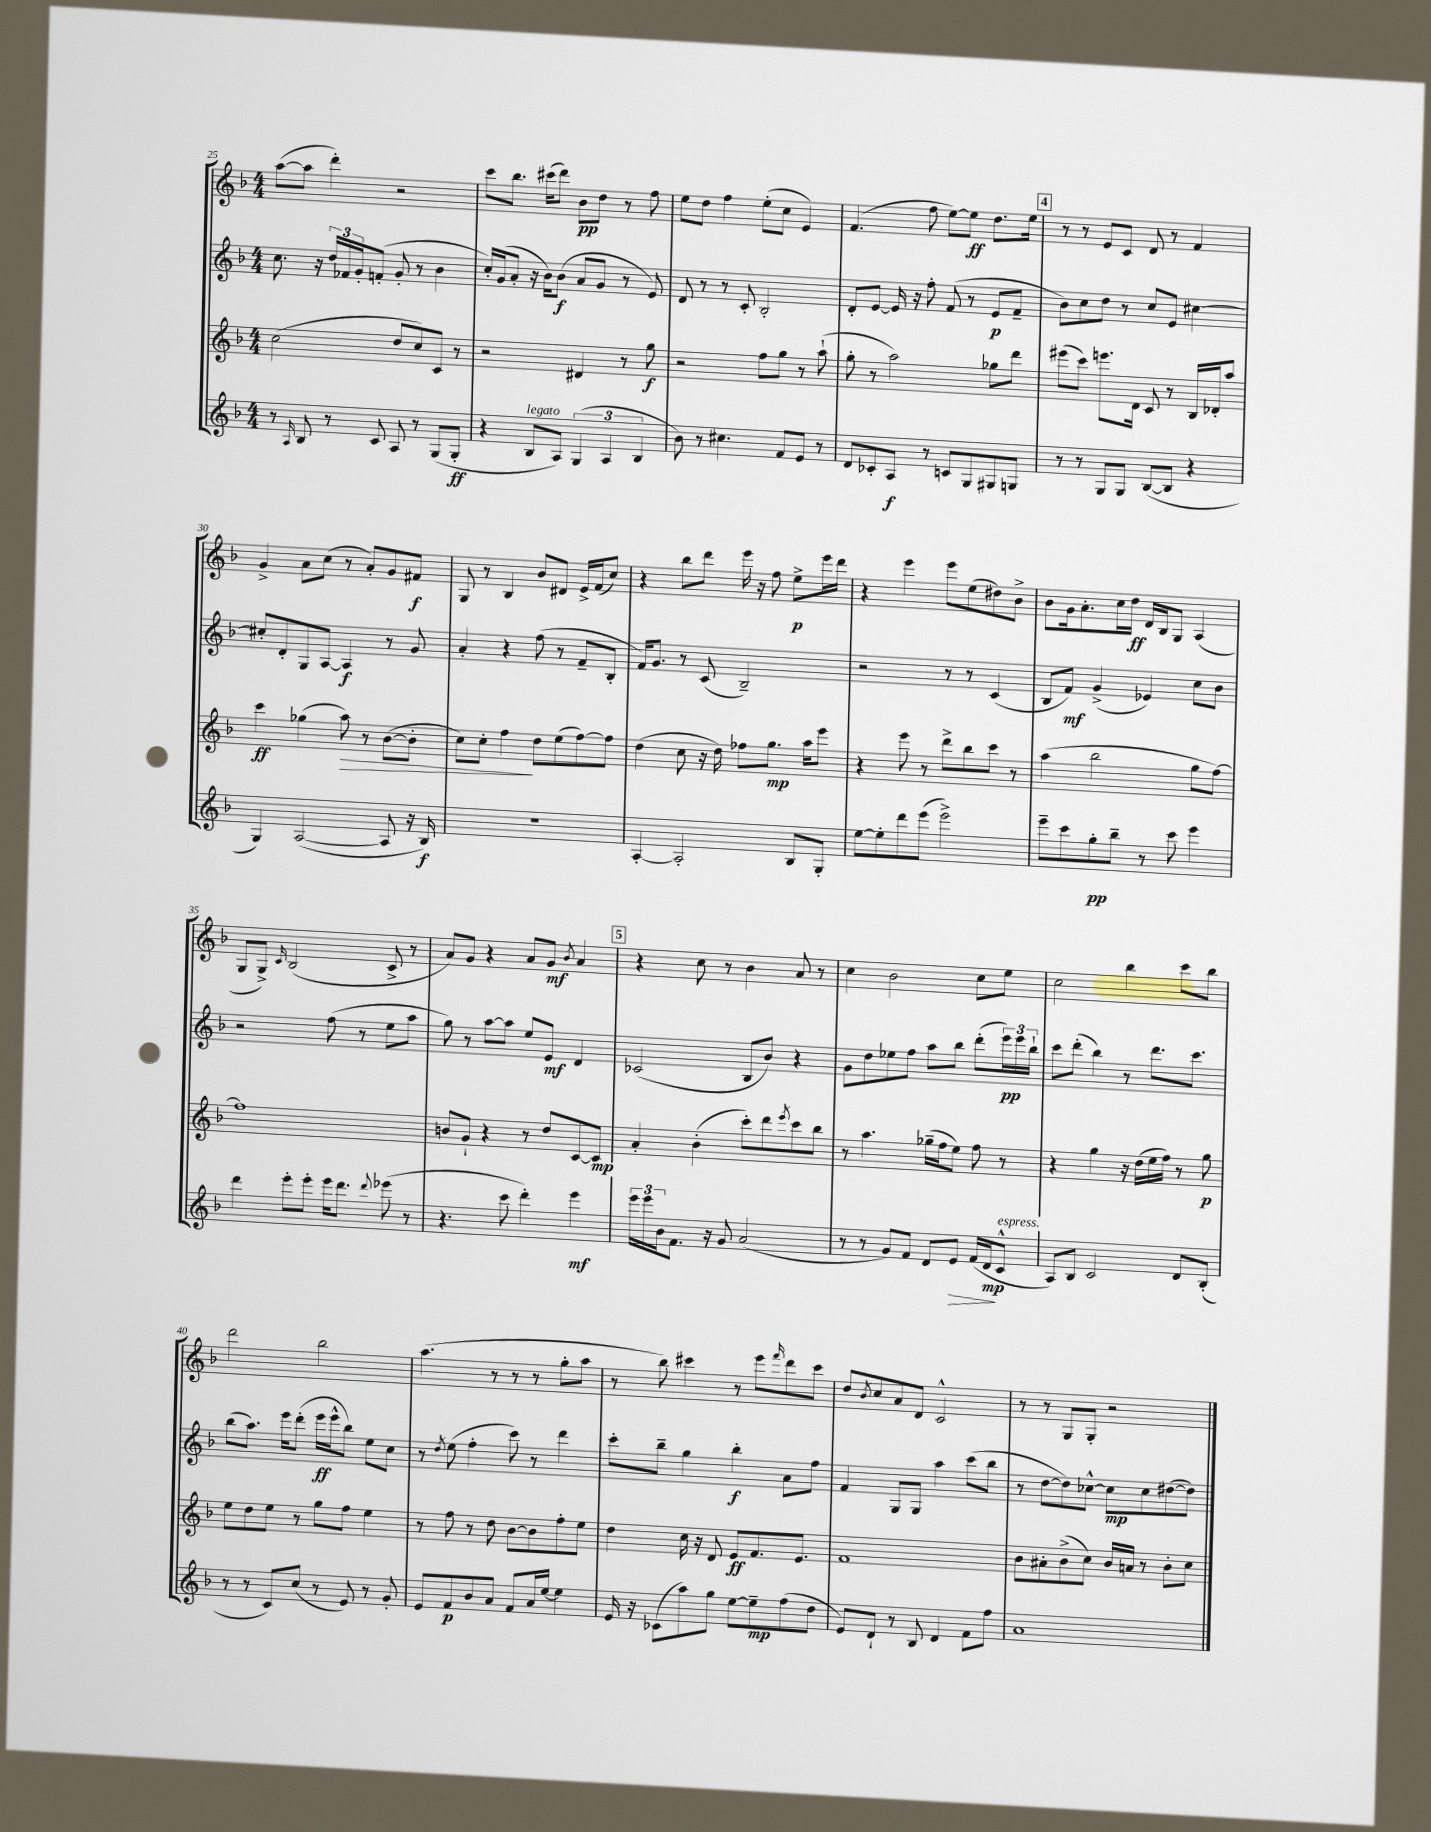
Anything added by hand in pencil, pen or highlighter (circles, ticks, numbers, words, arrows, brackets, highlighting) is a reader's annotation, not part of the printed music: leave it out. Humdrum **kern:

**kern	**kern	**kern	**kern
*staff4	*staff3	*staff2	*staff1
*clefG2	*clefG2	*clefG2	*clefG2
*k[b-]	*k[b-]	*k[b-]	*k[b-]
*M4/4	*M4/4	*M4/4	*M4/4
8r	(2cc\	8.cc\	([8aa\L
16qqA/	.	.	.
8B-/	.	.	8aa\]J
.	.	16r	.
8r	.	24dd/LL	4ddd'\)
.	.	24f-/	.
.	.	24g'/J	.
8c/	.	(8f'/J	.
8A/	8dd/L	8g'/	2r
8r	8cc/)	8r	.
(8G/L	8c/J	4b-\	.
8G'/J	8r	.	.
=	=	=	=
4r	2r	16cc'/LL)	8ccc\L
.	.	(16g/J	.
.	.	8a'/J	8.bb-\J
8B-/L	.	16r	.
.	.	16b-\LK)	(16ccc#\LK
8A/J)	.	(8b-\J	8ddd\J)
(6G/	4d#/	8a/L	8b-\L
.	.	8g/J	8dd\J
6A/	.	.	.
.	8r	8r	8r
6B-/	.	.	.
.	8gg\	8e/)	8ff\
=	=	=	=
8b-\)	2r	8d/	8ee\L
8r	.	8r	8dd\J
4.cc#\	.	8r	4ff\
.	.	8c'/	.
.	8ff\L	2B-'/	(8ee'\L
8f/L	8gg\J	.	8cc\J
8e/J	8r	.	4e/)
8r	(8aa`\	.	.
=	=	=	=
8d/L	8gg'\	8d'/L	(4.f/
8c-'/	8r	[8e/J	.
8A/J	2aa\)	16e/]	.
.	.	16r	.
8r	.	8ff'\	8ff\
8c/L	.	(8f/	[8ee\L)
8G/	.	8r	8ee\]J
8G#/	8gg-\L	8e/L	8.dd\L
8G/J	8ddd\J	8f~/J	.
.	.	.	16ee\Jk
=	=	=	=
8r	(8eee#\L	8b-\L)	8r
8r	8ccc\J)	8cc\	8r
8G/L	8.eee\L	8dd\J	8e/L
8G/J	.	8r	8c/J
.	16d\Jk	.	.
([8B-/L	8c/	8cc/L	8d/
8B-/]J	8r	8e/J	8r
4r	16B-/LL	[4cc#\	4f/
.	16d-'/J	.	.
.	8aa/J	.	.
=	=	=	=
4G/)	4ccc\	8cc#'/]L	4g^/
.	.	8d'/	.
([2A/	(4gg-\	8G/	8a\L
.	.	[8A/J	(8cc\J
.	8aa\)	4A/]	8r
.	8r	.	8a'/L)
8A/]	([8b-\L	8r	8g/
16r	8b-'\]J	8g/	8f#/J
16B-/)	.	.	.
=	=	=	=
1r	8cc\L)	4a'/	8G/
.	8cc'\J	.	8r
.	4ff\	4r	4B-/
.	8dd\L	(8ff\	8b-/L
.	(8ee\	8r	8d#/J
.	[8ff\)	8f~/L	16e^/LL
.	.	.	(16f/J
.	8ff\]J	8B-'/J	8cc/J)
=	=	=	=
[4A'/	(4dd\	16f/LK)	4r
.	.	8.g/J	.
2A'/]	8cc\	8r	8bb-\L
.	16r	(8c/	8ddd\J
.	16dd\)	.	.
.	8ff-\L	2B-~/)	16eee\
.	.	.	16r
.	8.gg\J	.	8ff\
8B-/L	.	.	8ee^\L
.	16aa\LK	.	.
8G'/J	8eee\J	.	16eee\L
.	.	.	16ddd\JJ
=	=	=	=
[8ee\L	4r	2r	4r
8ee'\]	.	.	.
8ddd\	8eee\	.	4eee\
(8eee\J	8r	.	.
2eee^\)	8ddd^\L	8r	8eee\L
.	8bb-\	8r	(8ee\
.	8ccc\J	(4c/	8dd#\)
.	8r	.	8b-^\J
=	=	=	=
8eee~\L	(4aa\	8B-/L	8b-\L
8ccc\	.	8f/J)	16g\k
.	.	.	8.a'\
8gg'\	2bb-\	(4g^/	.
8bb-~\J	.	.	16cc\L
.	.	.	16dd\JJ
8r	.	4e-/)	16d/LL
.	.	.	16B-/J
8ccc\	.	.	8G/J
4eee\	8gg\L	8cc\L	(4A/
.	[8ff\J)	8b-\J	.
=	=	=	=
4ddd\	1ff]	2r	8G/L
.	.	.	8G^/J)
.	.	.	16qqc/
8eee'\L	.	.	(2B-/
8eee'\J	.	.	.
16eee\LK	.	(8ff\	.
8.ddd\J	.	.	.
.	.	8r	.
8qqddd/	.	.	.
(8eee-\	.	8ee\L	8c^/
8r	.	8aa\J	8r
=	=	=	=
4.r	8b/L	8gg\)	8a/L)
.	8g`/J	8r	8g/J
.	4r	[8aa\L	4r
8ccc\	.	8aa\]J	.
4ddd'\)	8r	8ee/L	8a/L
.	8dd/L	8e/J	8g/J
.	.	.	8qb-/
4eee\	[8c/	4d/	4a/
.	8c/]J	.	.
=	=	=	=
24eee\LL	4a'/	(2c-/	4r
24eee\	.	.	.
24b-\J	.	.	.
8.f\J	.	.	.
.	(4b-'\	.	8cc\
16r	.	.	.
8g/	.	.	8r
(2a/	8ccc'\L)	8B-/L	4b-\
.	8ddd\	8b-/J)	.
.	8qeee/	.	.
.	8ccc\	4r	8a/
.	8bb-\J	.	8r
=	=	=	=
8r	8r	8g\L	4cc\
8r	4.aa\	8dd\	.
8g/L)	.	8ee-\	2b-\
8f/J	.	8ff\J	.
8d/L	(16gg-~\LL	8aa\L	.
.	16ff\J	.	.
8e/J	8ee\J)	8bb-\J	.
(16f/LL	8ff\	(8ddd'\L	8cc\L
16d/J	.	.	.
8c^^/J	8r	24eee\L)	8ee\J
.	.	24eee\	.
.	.	24bb-`\JJ	.
=	=	=	=
8A/L)	4r	8ccc\L	2cc\
8B-/J	.	(8ddd'\J	.
2c/	4gg\	4bb-\)	.
.	16r	8r	4bb-\
.	(16dd\LL	.	.
.	16ee\	8.ddd\L	.
.	16ff\JJ)	.	.
8d/L	8r	.	8ccc\L
.	.	8.ccc\J	.
(8B-'/J	8gg\	.	8bb-\J
=	=	=	=
8r	8ee\L	(8bb-\L	2ddd\
8r	8dd\	8.aa\J)	.
8c/L)	8ee\J	.	.
.	.	16eee\LK	.
(8cc/J	8r	(8ddd'\J	.
8r	8gg\L	16eee\LL	2bb-\
.	.	16eee^^\J	.
8e/)	8ff\J	8bb-\J)	.
8r	4ee\	8ee\L	.
8g'/	.	8cc\J	.
=	=	=	=
8e/L	8r	8r	(4.aa\
.	.	8qdd/	.
8f/	8ff\	(8ee\	.
8b-/	8r	4ff'\	.
8a/J	8dd\	.	8r
8f/L	[8b-\L	8ccc\)	8r
16a/L	8b-\]	8r	8r
[16ee/JJ	.	.	.
4ee\]	8ff'\	4ddd\	8gg'\L
.	8ee\J	.	8aa\J
=	=	=	=
16e/	4dd\	8ccc'\L	8r
16r	.	.	.
(8c-\L	.	8bb-~\J	8bb-\)
8aa\)	16cc\	4gg\	4ccc#\
.	16r	.	.
8gg\J	8d/	.	.
[8ee\L	8e/L	4bb-'\	8r
8ee~\]	8.f/	.	8eee\L
.	.	.	16qqfff/
(8ff\	.	8a\L	8ddd\
.	8.e/J	.	.
8dd\J	.	8ff\J	8ccc#\J
=	=	=	=
8e/L)	1f	4f/	8dd/L
.	.	.	8qb-/
8d`/J	.	.	8cc/
8r	.	8G/L	8a/
8B-/	.	8G/J	8d/J
4d/	.	4aa\	2c^^/
8f\L	.	(8ccc\L	.
8ff\J	.	8bb-\J	.
=	=	=	=
1a	8b-\L	8r	8r
.	8a#'\	[8dd\L	8r
.	(8b-^\	8dd\])	8G/L
.	8cc\J)	[8cc-^^\J	8G'/J
.	16b-/LL	8cc-\]L	2r
.	16a/JJ	.	.
.	8r	8cc-\	.
.	8b-'\L	([8dd#\	.
.	8cc\J	8dd#\]J)	.
==	==	==	==
*-	*-	*-	*-
